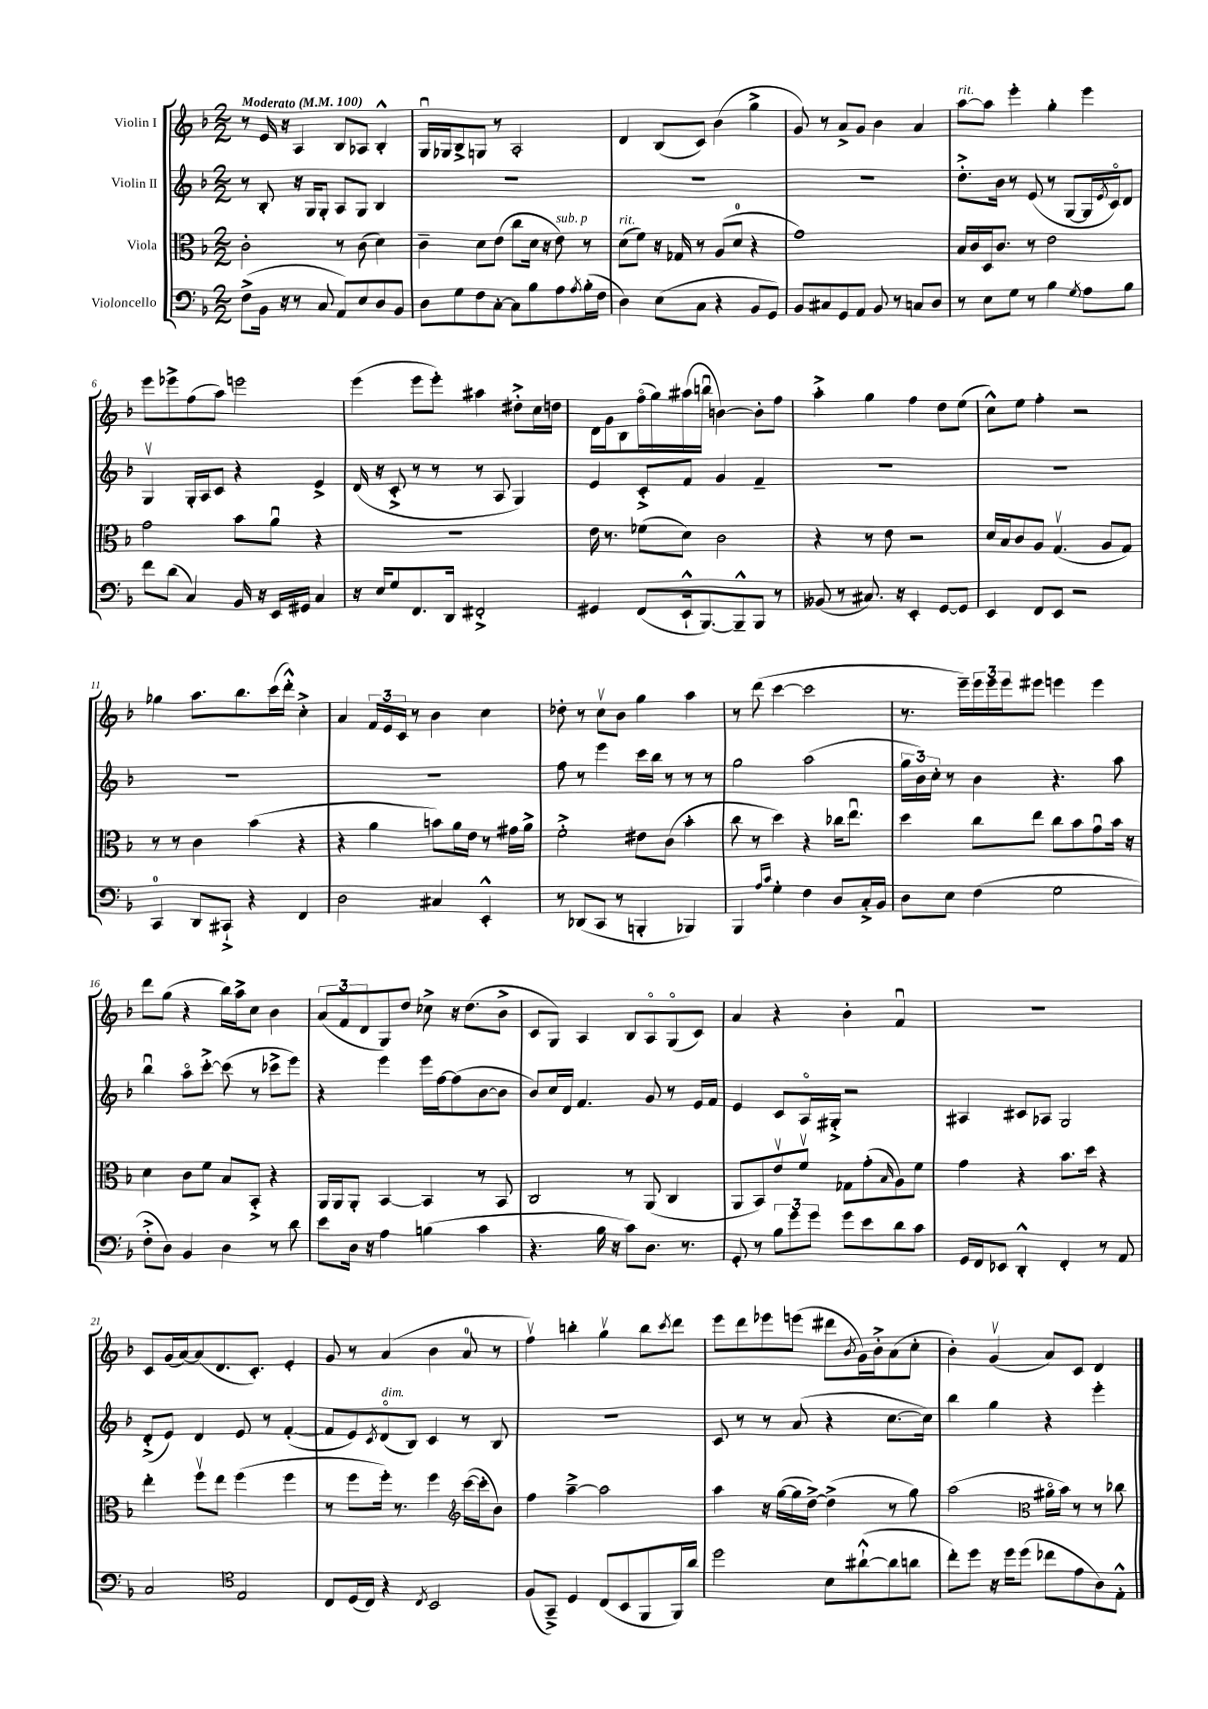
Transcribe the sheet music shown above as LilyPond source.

<<
\new StaffGroup <<
\new Staff = "s0" \with { instrumentName = "Violin I" } {
    \clef treble \key f \major \numericTimeSignature \time 2/2 \tempo "Moderato" 4 = 100
    r8 e'16 r16 a4 bes8 aes8 bes4-.-^ |
    g16\downbow ges16 bes8-> g8 r8 a2-. |
    d'4 bes8( c'8) bes'4( g''4-> |
    g'8) r8 a'8-> g'8 bes'4 a'4 |
    a''8~^\markup { \italic "rit." } a''8 e'''4-. g''4-. e'''4 |
    e'''8 ees'''8-> f''8( a''8) e'''2 |
    e'''4( e'''8 e'''8-.) ais''4 dis''8-.-> c''16 d''16 |
    d'16 g'16 bes8 f''16\flageolet( g''16) ais''16( b''16\downbow b'4~) b'8-. f''8 |
    a''4-.-> g''4 f''4 d''8 e''8( |
    c''8-^) e''8 f''4-. r2 |
    ges''4 a''8. bes''8. c'''16( d'''16-.-^) c''4-.-> |
    a'4 \tuplet 3/2 { f'16 e'16 c'16 } r8 bes'4 c''4 |
    des''8-. r8 c''8\upbow bes'8 g''4 a''4 |
    r8 d'''8( c'''4~ c'''2 |
    r8. e'''16--) \tuplet 3/2 { e'''16 e'''16 e'''16 } eis'''8 e'''4 e'''4 |
    d'''8 g''8( r4 bes''16) a''16-> c''8 bes'4 |
    \tuplet 3/2 { a'8( f'8 d'8 } g8) d''8 ces''8-> r16 d''8.( bes'8-> |
    c'8 g8) a4 bes8 a8\flageolet g8\flageolet( c'8) |
    a'4 r4 bes'4-. f'4\downbow |
    R1 |
    c'8 g'16( a'16~) a'8( d'8. c'8.-.) e'4-. |
    g'8 r8 a'4( bes'4 a'8-0 r8 |
    f''4\upbow) b''4-. g''4\upbow b''8 \acciaccatura { c'''8 } d'''8 |
    e'''8 d'''8 ees'''8 e'''8( dis'''8 \acciaccatura { bes'8 } g'16) bes'16-.-> a'8( c''8-. |
    bes'4-.) g'4\upbow( a'8) c'8 d'4 \bar "|." |
}
\new Staff = "s1" \with { instrumentName = "Violin II" } {
    \clef treble \key f \major \numericTimeSignature \time 2/2
    r8 bes8-. r16 g16 g8-. a8 g8 bes4 |
    R1 |
    R1 |
    R1 |
    d''8.-.-> bes'16 r8 e'8( r8 g8~ g16 \acciaccatura { e'8 } c'16\flageolet) d'8 |
    g4\upbow g16-. a16 c'8 r4 e'4-> |
    d'16( r16 c'8-.-> r8 r8 r8 a8 g4) |
    e'4 c'8-.-> f'8 g'4 f'4-- |
    R1 |
    R1 |
    R1 |
    R1 |
    f''8 r8 e'''4 c'''16 bes''16 r8 r8 r8 |
    g''2 a''2( |
    \tuplet 3/2 { g''16 bes'16) c''16-. } r8 bes'4 r4. a''8 |
    bes''4\downbow a''8\flageolet c'''8~-.-> c'''8( r8 ces'''8-> e'''8) |
    r4 e'''4 e'''16 f''16~ f''8( bes'8~ bes'8 |
    bes'8) c''16 d'16 f'4. g'8 r8 e'16 f'16 |
    e'4 c'8 a16\flageolet gis16-.-> r2 |
    ais4 cis'8 aes8 g2 |
    d'8-.->( e'8) d'4 e'8 r8 f'4~-.( |
    f'8 e'8) \acciaccatura { c'8 } d'8\flageolet^\markup { \italic "dim." }( bes8) c'4 r8 bes8 |
    R1 |
    c'8 r8 r8 a'8( r4 c''8.~ c''16) |
    bes''4 g''4 r4 e'''4-. \bar "|." |
}
\new Staff = "s2" \with { instrumentName = "Viola" } {
    \clef alto \key f \major \numericTimeSignature \time 2/2
    c'2-. r8 c'8( d'4) |
    c'4-- d'8 e'8( c''8 d'16 r16 e'8^\markup { \italic "sub. p" }) r8 |
    d'8^\markup { \italic "rit." }( f'8) r16 ges16 r8 a8( d'8-0 r4 |
    g'1) |
    bes16 c'16 d16 c'8. r8 e'2 |
    g'2 bes'8 a'8\downbow r4 |
    R1 |
    e'16 r8. fes'8( d'8) c'2 |
    r4 r8 e'8 r2 |
    d'16 bes16 c'8 a8 g4.\upbow( a8 g8) |
    r8 r8 c'4 bes'4( r4 |
    r4 a'4 b'8) a'16 e'16 r8 gis'16 a'16-> |
    f'2-.-> eis'8 c'8( bes'4-. |
    c''8 r8 d''4) r4 ces''16 e''8.\downbow |
    d''4 c''8 e''8 c''8 bes'8 g'8\downbow bes'16 r16 |
    d'4 c'8 f'8 bes8 bes,8-.-> r4 |
    a,16 a,16 a,8-. bes,4~ bes,4 r8 bes,8 |
    c2 r8 a,8( c4 |
    a,8 bes,8) e'8\upbow f'8\upbow ges8 g'8-.( \grace { bes16 } a8) f'8 |
    g'4 r4 bes'8. d''16 r4 |
    e''4-. f''8\upbow e''8 f''4( f''4 |
    r8 f''8 f''16-.) r8. f''4 \clef treble c'''16~( c'''16-. bes'8) |
    f''4 a''4~---> a''2 |
    a''4 r16 g''16~( g''16 d''16~->) d''4->( r8 g''8) |
    a''2( \clef alto ais'16\flageolet bes'16) r8 r8 ces''8 \bar "|." |
}
\new Staff = "s3" \with { instrumentName = "Violoncello" } {
    \clef bass \key f \major \numericTimeSignature \time 2/2
    f8->( bes,16 r16 r8 c8 a,8) e8 d8 bes,8 |
    d8 g8 f8 c8~-. c8 bes8 a8 \acciaccatura { a8 } bes16-.( f16 |
    d4) e8( c8 r4 bes,8 g,8) |
    bes,8 cis8 g,8 a,8 bes,8 r8 c8 d8 |
    r8 e8 g8 r8 bes4 \acciaccatura { g8 } a8 bes8 |
    f'8 d'8( c4) bes,16 r16 e,16 gis,16 c4 |
    r16 e16 g8 f,8. d,16 fis,2-.-> |
    gis,4 f,8( e,16-!-^ bes,,8.~) bes,,8---^ bes,,8 r8 |
    beses,8( r8 cis8.) r16 e,4-. g,8~ g,8 |
    e,4 f,8 e,8 r2 |
    c,4-0 d,8 cis,8-!-> r4 f,4 |
    d2 cis4 e,4-.-^ |
    r8 des,8( c,8 r8 b,,4-. bes,,4) |
    bes,,4 \grace { a16 c'16 } g4-. f4 d8 c16-.-> bes,16 |
    d8 e8 f4( g2 |
    f8-.-> d8) bes,4 d4 r8 d'8 |
    e'8 d16 r16 a4 b4( c'4 |
    r4. bes16 r16 c'8) d8. r8. |
    g,8-. r8 \tuplet 3/2 { bes8 g'8 g'8 } g'8 e'8 d'8 c'8 |
    g,16 f,16 ees,8 d,4-.-^ f,4-. r8 a,8 |
    c2 \clef tenor e2 |
    c8 d16( c16) r4 \acciaccatura { c8 } bes,2 |
    f8( g,8--->) d4 c8( bes,8 f,8 f,16) a'16 |
    d''2 bes8 ais'8~-!-^( ais'8 a'8 |
    c''8-.) d''8 r16 d''16 d''8( ces''8 e'8 a8) e8-.-^ \bar "|." |
}
>>
>>
